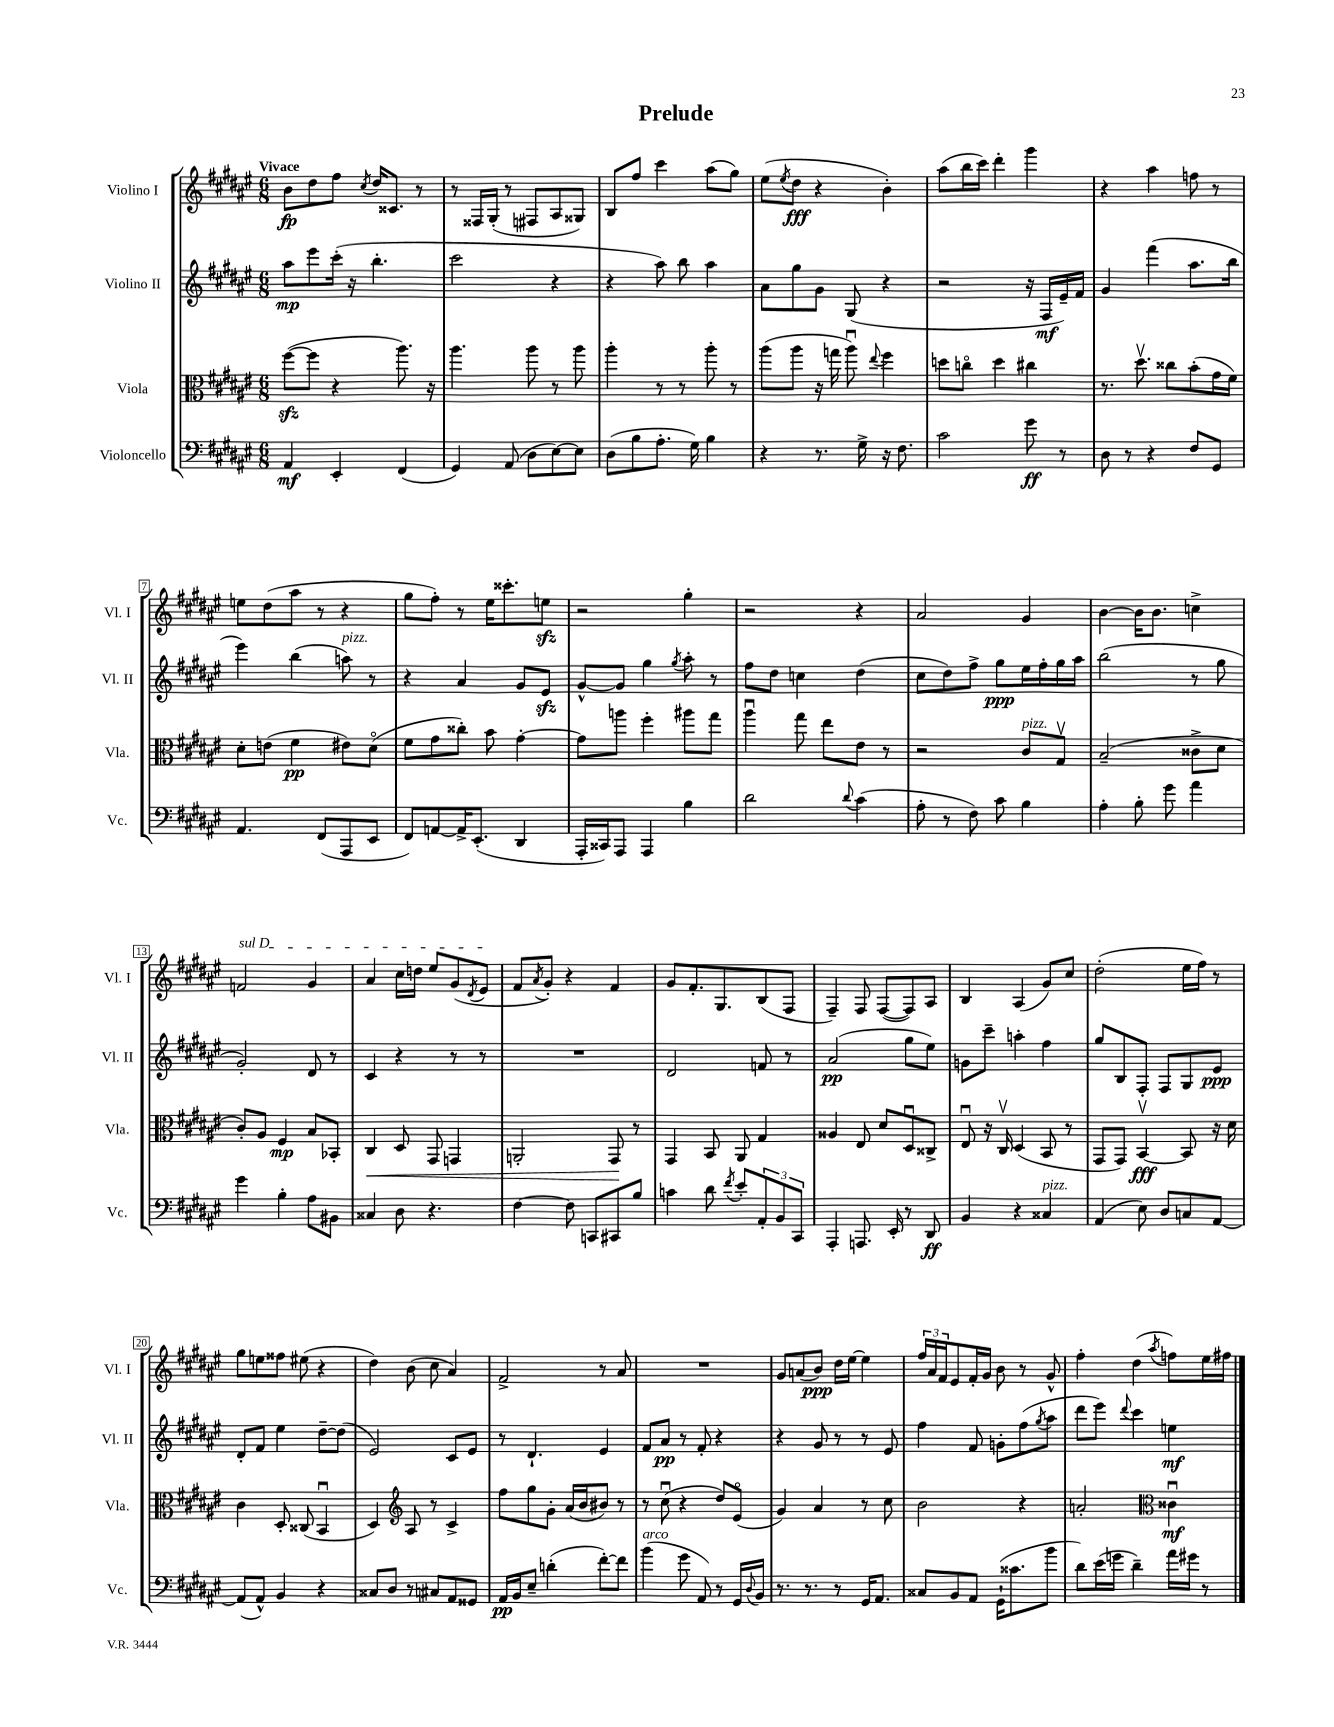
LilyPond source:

\header { title = "Prelude" }
<<
\new StaffGroup <<
\new Staff = "s0" \with { instrumentName = "Violino I" shortInstrumentName = "Vl. I" } {
    \clef treble \key fis \major \numericTimeSignature \time 6/8 \tempo "Vivace"
    b'8\fp dis''8 fis''8 \acciaccatura { cis''8 } dis''16 cisis'8. r8 |
    r8 fisis16 gis16-.( r8 fis8 ais8 gisis8) |
    b8 fis''8 cis'''4 ais''8( gis''8) |
    eis''8( \acciaccatura { eis''8 } dis''8\fff r4 b'4-.) |
    ais''8( b''16 cis'''16) dis'''4-. gis'''4 |
    r4 ais''4 f''8 r8 |
    e''8 dis''8( ais''8 r8 r4 |
    gis''8 fis''8-.) r8 eis''16 cisis'''8.-. e''8\sfz |
    r2 gis''4-. |
    r2 r4 |
    ais'2 gis'4 |
    b'4~ b'16 b'8. c''4-> |
    \once \override TextSpanner.bound-details.left.text = \markup { \italic "sul D" } f'2\startTextSpan gis'4 |
    ais'4 cis''16 d''16 eis''8 gis'8( \acciaccatura { dis'8 } eis'8\stopTextSpan |
    fis'8 \acciaccatura { ais'8 } gis'8-.) r4 fis'4 |
    gis'8 fis'8.-. gis8. b8( fis8 |
    fis4--) fis8 fis8~( fis8) ais8 |
    b4 ais4( gis'8) cis''8 |
    dis''2-.( eis''16 fis''16) r8 |
    gis''8 e''8 fisis''8 eis''8( r4 |
    dis''4) b'8( cis''8 ais'4) |
    fis'2-> r8 ais'8 |
    R2. |
    gis'8 a'8( b'8\ppp) dis''16 eis''16~ eis''4 |
    \tuplet 3/2 { fis''16 ais'16 fis'16 } eis'8 fis'16-. gis'16 b'8 r8 gis'8-^ |
    fis''4-. dis''4( \acciaccatura { ais''8 } f''8) eis''16 fis''16 \bar "|." |
}
\new Staff = "s1" \with { instrumentName = "Violino II" shortInstrumentName = "Vl. II" } {
    \clef treble \key fis \major \numericTimeSignature \time 6/8
    ais''8\mp eis'''8 cis'''16-.( r16 b''4.-. |
    cis'''2 r4 |
    r4 ais''8) b''8 ais''4 |
    ais'8 gis''8 gis'8 gis8( r4 |
    r2 r16 fis16\mf eis'16--) fis'16 |
    gis'4 fis'''4( ais''8. b''16 |
    eis'''4) b''4( a''8^\markup { \italic "pizz." }) r8 |
    r4 ais'4 gis'8 eis'8\sfz |
    gis'8~-^ gis'8 gis''4 \acciaccatura { gis''8 } ais''8-. r8 |
    fis''8 dis''8 c''4 dis''4( |
    cis''8 dis''8) fis''8-> gis''8\ppp eis''16 fis''16-. gis''16 ais''16 |
    b''2( r8 gis''8 |
    gis'2-.) dis'8 r8 |
    cis'4 r4 r8 r8 |
    R2. |
    dis'2 f'8 r8 |
    ais'2\pp( gis''8 eis''8) |
    g'8 cis'''8-- a''4-. fis''4 |
    gis''8 b8 fis8-. fis8 gis8 eis'8\ppp |
    dis'8-. fis'8 eis''4 dis''8~-- dis''8( |
    eis'2) cis'8 eis'8 |
    r8 dis'4.-! eis'4 |
    fis'8 ais'8\pp r8 fis'8-. r4 |
    r4 gis'8 r8 r8 eis'8 |
    fis''4 fis'8 g'8-. fis''8( \acciaccatura { gis''8 } ais''8 |
    dis'''8 eis'''8) \appoggiatura { dis'''8 } cis'''4 e''4\mf \bar "|." |
}
\new Staff = "s2" \with { instrumentName = "Viola" shortInstrumentName = "Vla." } {
    \clef alto \key fis \major \numericTimeSignature \time 6/8
    fis''8~\sfz( fis''8 r4 ais''8.) r16 |
    ais''4. ais''8 r8 ais''8 |
    ais''4-. r8 r8 ais''8-. r8 |
    ais''8( ais''8 r16 g''16 ais''8\downbow) \appoggiatura { eis''8 } fis''4 |
    d''8 c''8\flageolet d''4 cis''4 |
    r8. dis''8.\upbow cisis''8 b'8-.( gis'16 fis'16) |
    dis'8-. e'8( fis'4\pp eis'8) dis'8\flageolet( |
    fis'8 gis'8 cisis''8-.) b'8 gis'4~-. |
    gis'8 a''8 fis''4-. ais''8 gis''8 |
    ais''4\downbow gis''8 eis''8 eis'8 r8 |
    r2 cis'8^\markup { \italic "pizz." } gis8\upbow |
    b2--( cisis'8-> dis'8 |
    cis'8-.) ais8 fis4\mp b8 bes,8-. |
    cis4\< dis8 gis,8 g,4 |
    a,2-. gis,8\! r8 |
    gis,4 b,8 ais,8 gis4 |
    aisis4 eis8 dis'8 dis8\downbow cisis8-> |
    eis8\downbow r16 cis16\upbow dis4( b,8 r8 |
    gis,8 gis,8) b,4~\upbow\fff b,8 r16 dis'16 |
    cis'4 dis8-. cisis8( b,4\downbow |
    dis4) \clef treble ais8 r8 cis'4-> |
    fis''8 gis''8 gis'8-. ais'16( b'16 bis'8) r8 |
    r8 cis''8\downbow( r4 dis''8) eis'8\flageolet( |
    gis'4) ais'4 r8 cis''8 |
    b'2 r4 |
    a'2-. \clef alto cisis'4\downbow\mf \bar "|." |
}
\new Staff = "s3" \with { instrumentName = "Violoncello" shortInstrumentName = "Vc." } {
    \clef bass \key fis \major \numericTimeSignature \time 6/8
    ais,4\mf eis,4-. fis,4( |
    gis,4) ais,8( dis8 eis8~) eis8 |
    dis8( b8 ais8.-. gis16) b4 |
    r4 r8. gis16-> r16 fis8. |
    cis'2 gis'8\ff r8 |
    dis8 r8 r4 fis8 gis,8 |
    ais,4. fis,8( ais,,8 eis,8 |
    fis,8) a,8~ a,16-> eis,8.-.( dis,4 |
    ais,,16-. cisis,16) ais,,8 ais,,4 b4 |
    dis'2 \appoggiatura { dis'8 } cis'4( |
    ais8-. r8 fis8) cis'8 b4 |
    ais4-. b8-. gis'8 ais'4 |
    gis'4 b4-. ais8 bis,8 |
    cisis4 dis8 r4. |
    fis4~ fis8 c,8 cis,8 b8 |
    c'4 dis'8 \acciaccatura { fis'8 } eis'8-. \tuplet 3/2 { ais,8-. b,8 cis,8 } |
    ais,,4-. a,,8. eis,16-. r8 dis,8\ff |
    b,4 r4 cisis4^\markup { \italic "pizz." } |
    ais,4( eis8) dis8 c8 ais,8~ |
    ais,8( ais,8-^) b,4 r4 |
    cisis8 dis8 r8 cis8 ais,8 gisis,8 |
    ais,16\pp b,16 eis8-- d'4-.( fis'8~-.) fis'8 |
    b'4^\markup { \italic "arco" }( gis'8 ais,8) r8 gis,16 \appoggiatura { dis8 } b,16 |
    r8. r8. r8 gis,16 ais,8. |
    cisis8 b,8 ais,8 gis,16-!( cisis'8. b'8 |
    dis'8) eis'16( g'16 dis'4--) ais'16 gis'16 r8 \bar "|." |
}
>>
>>
\layout { \context { \Score \override BarNumber.stencil = #(make-stencil-boxer 0.1 0.3 ly:text-interface::print) } }
